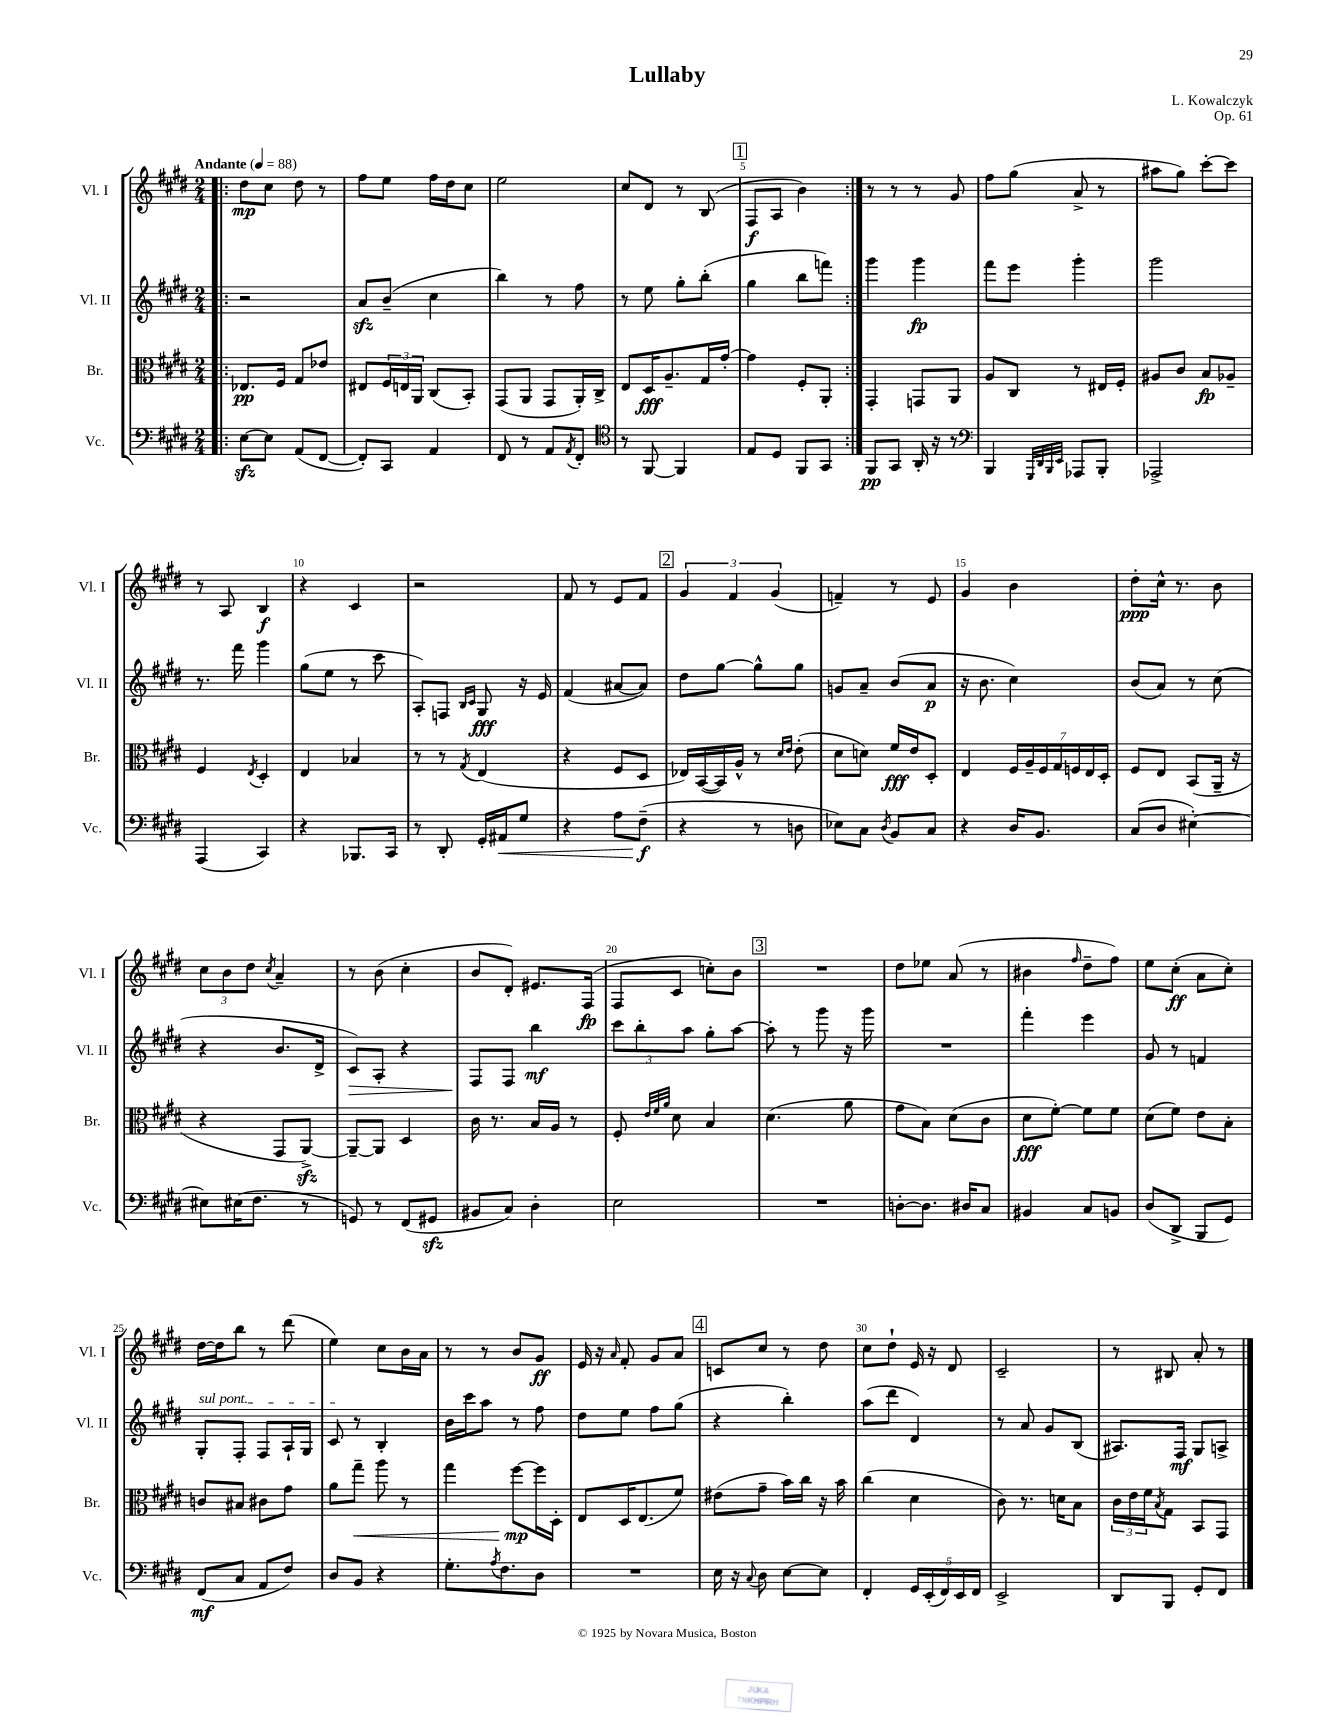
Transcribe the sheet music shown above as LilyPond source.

\header { title = "Lullaby" composer = "L. Kowalczyk" opus = "Op. 61" }
<<
\new StaffGroup <<
\new Staff = "s0" \with { instrumentName = "Vl. I" shortInstrumentName = "Vl. I" } {
    \clef treble \key e \major \numericTimeSignature \time 2/4 \tempo "Andante" 4 = 88
    \repeat volta 2 { \bar ".|:" dis''8\mp cis''8 dis''8 r8 |
    fis''8 e''8 fis''16 dis''16 cis''8 |
    e''2 |
    cis''8 dis'8 r8 b8( |
    \mark \markup { \box "1" } fis8\f a8 b'4) | }
    r8 r8 r8 gis'8 |
    fis''8 gis''8( a'8-> r8 |
    ais''8 gis''8) cis'''8~-. cis'''8 |
    r8 a8 b4\f |
    r4 cis'4 |
    r2 |
    fis'8 r8 e'8 fis'8 |
    \mark \markup { \box "2" } \tuplet 3/2 { gis'4 fis'4 gis'4( } |
    f'4--) r8 e'8 |
    gis'4 b'4 |
    dis''8-.\ppp cis''16-^ r8. b'8 |
    \tuplet 3/2 { cis''8 b'8 dis''8 } \acciaccatura { cis''8 } a'4-- |
    r8 b'8( cis''4-. |
    b'8 dis'8-.) eis'8. fis16\fp( |
    fis8 cis'8 c''8-.) b'8 |
    \mark \markup { \box "3" } R2 |
    dis''8 ees''8 a'8( r8 |
    bis'4 \grace { fis''16 } dis''8-- fis''8) |
    e''8 cis''8-.\ff( a'8 cis''8-.) |
    dis''16~ dis''16 b''8 r8 dis'''8( |
    e''4) cis''8 b'16 a'16 |
    r8 r8 b'8 gis'8\ff |
    e'16 r16 \grace { a'16 } fis'8-. gis'8 a'8 |
    \mark \markup { \box "4" } c'8 cis''8 r8 dis''8 |
    cis''8 dis''8-! e'16 r16 dis'8 |
    cis'2-- |
    r8 bis8 a'8-. r8 \bar "|." |
}
\new Staff = "s1" \with { instrumentName = "Vl. II" shortInstrumentName = "Vl. II" } {
    \clef treble \key e \major \numericTimeSignature \time 2/4
    \repeat volta 2 { \bar ".|:" r2 |
    a'8\sfz b'8--( cis''4 |
    b''4) r8 fis''8 |
    r8 e''8 gis''8-. b''8-.( |
    \mark \markup { \box "1" } gis''4 b''8 f'''8) | }
    gis'''4 gis'''4\fp |
    fis'''8 e'''8 gis'''4-. |
    gis'''2 |
    r8. fis'''16 gis'''4 |
    gis''8( e''8 r8 cis'''8 |
    a8-.) f8 \grace { b16 cis'16 } gis8\fff r16 e'16 |
    fis'4( ais'8~ ais'8) |
    \mark \markup { \box "2" } dis''8 gis''8~ gis''8-^ gis''8 |
    g'8 a'8-- b'8( a'8\p |
    r16 b'8. cis''4) |
    b'8( a'8) r8 cis''8( |
    r4 b'8. dis'16-> |
    cis'8\>) a8-. r4 |
    fis8\! fis8 b''4\mf |
    \tuplet 3/2 { cis'''8 b''8-. a''8 } gis''8-. a''8~ |
    \mark \markup { \box "3" } a''8-. r8 gis'''8 r16 gis'''16 |
    R2 |
    fis'''4-. e'''4 |
    gis'8 r8 f'4 |
    \once \override TextSpanner.bound-details.left.text = \markup { \italic "sul pont." } gis8-.\startTextSpan fis8-. fis8 a16-! gis16 |
    cis'8\stopTextSpan r8 b4-. |
    b'16 cis'''16 a''8 r8 fis''8 |
    dis''8 e''8 fis''8 gis''8( |
    \mark \markup { \box "4" } r4 b''4-.) |
    a''8( dis'''8 dis'4) |
    r8 a'8 gis'8 b8( |
    ais8.) fis16\mf gis8 a8-> \bar "|." |
}
\new Staff = "s2" \with { instrumentName = "Br." shortInstrumentName = "Br." } {
    \clef alto \key e \major \numericTimeSignature \time 2/4
    \repeat volta 2 { \bar ".|:" ees8.\pp fis16 gis8 ees'8 |
    eis8 \tuplet 3/2 { fis16 e16 a,16 } cis8( b,8-.) |
    gis,8( a,8 gis,8 a,16-.) cis16-> |
    e8 dis16\fff a8.-- gis16 gis'16~-. |
    \mark \markup { \box "1" } gis'4 fis8-. a,8-. | }
    gis,4-. g,8 a,8 |
    a8 cis8 r8 eis16 fis16-. |
    ais8 cis'8 b8\fp aes8-- |
    fis4 \acciaccatura { e8 } dis4-. |
    e4 bes4 |
    r8 r8 \acciaccatura { gis8 } e4( |
    r4 fis8 dis8 |
    \mark \markup { \box "2" } ees16) b,16~( b,16) a16-^ r8 \grace { dis'16 e'16 } e'8-.( |
    dis'8 d'8) fis'16\fff e'16 dis8-. |
    e4 \tuplet 7/4 { fis16 a16-- fis16 gis16 f16 e16 dis16-. } |
    fis8 e8 b,8( a,16-- r16 |
    r4 gis,8 a,8~->\sfz) |
    a,8~-- a,8 dis4 |
    cis'16 r8. b16 a16 r8 |
    fis8-. \grace { e'32 fis'32 a'32 } dis'8 b4 |
    \mark \markup { \box "3" } dis'4.( a'8 |
    gis'8 b8) dis'8( cis'8 |
    dis'8\fff fis'8~-.) fis'8 fis'8 |
    dis'8( fis'8) e'8 b8-. |
    c'8 bis8 cis'8 gis'8 |
    a'8 gis''8--\< a''8 r8 |
    gis''4 fis''8~\mp\! fis''16 dis16-. |
    e8 dis16 e8.( fis'8) |
    \mark \markup { \box "4" } eis'8( gis'8-- b'16) cis''16 r16 b'16 |
    cis''4( dis'4 |
    cis'8) r8. d'16 b8 |
    \tuplet 3/2 { cis'16 e'16 fis'16 } \acciaccatura { b8 } gis8 b,8 gis,8 \bar "|." |
}
\new Staff = "s3" \with { instrumentName = "Vc." shortInstrumentName = "Vc." } {
    \clef bass \key e \major \numericTimeSignature \time 2/4
    \repeat volta 2 { \bar ".|:" e8~\sfz e8 a,8( fis,8~ |
    fis,8-.) cis,8 a,4 |
    fis,8 r8 a,8 \acciaccatura { a,8 } fis,8-. |
    \clef tenor r8 fis,8~ fis,4 |
    \mark \markup { \box "1" } e8 dis8 fis,8 gis,8 | }
    fis,8\pp gis,8 a,16-. r16 r8 |
    \clef bass b,,4 \grace { gis,,32 dis,32 b,,32 e,32 } aes,,8 b,,8-. |
    aes,,2-> |
    a,,4( cis,4) |
    r4 bes,,8. cis,16 |
    r8 dis,8-. gis,16-. ais,16\< gis8 |
    r4 a8 fis8--\f\!( |
    \mark \markup { \box "2" } r4 r8 d8 |
    ees8) cis8 \acciaccatura { dis8 } b,8 cis8 |
    r4 dis16 b,8. |
    cis8( dis8 eis4~-.) |
    eis8 eis16( fis8. r8 |
    g,8) r8 fis,8( gis,8\sfz |
    bis,8 cis8) dis4-. |
    e2 |
    \mark \markup { \box "3" } R2 |
    d8~-. d8. dis16 cis8 |
    bis,4 cis8 b,8 |
    dis8( dis,8-> b,,8 gis,8) |
    fis,8\mf( cis8 a,8 fis8) |
    dis8 b,8 r4 |
    gis8.-. \acciaccatura { a8 } fis8. dis8 |
    R2 |
    \mark \markup { \box "4" } e16 r16 \appoggiatura { cis8 } dis8 e8~ e8 |
    fis,4-. \tuplet 5/4 { gis,16 e,16-.( fis,16) e,16 fis,16 } |
    e,2-> |
    dis,8 b,,8 gis,8-. fis,8 \bar "|." |
}
>>
>>
\layout { \context { \Score \override BarNumber.break-visibility = ##(#f #t #t) barNumberVisibility = #(every-nth-bar-number-visible 5) } }
